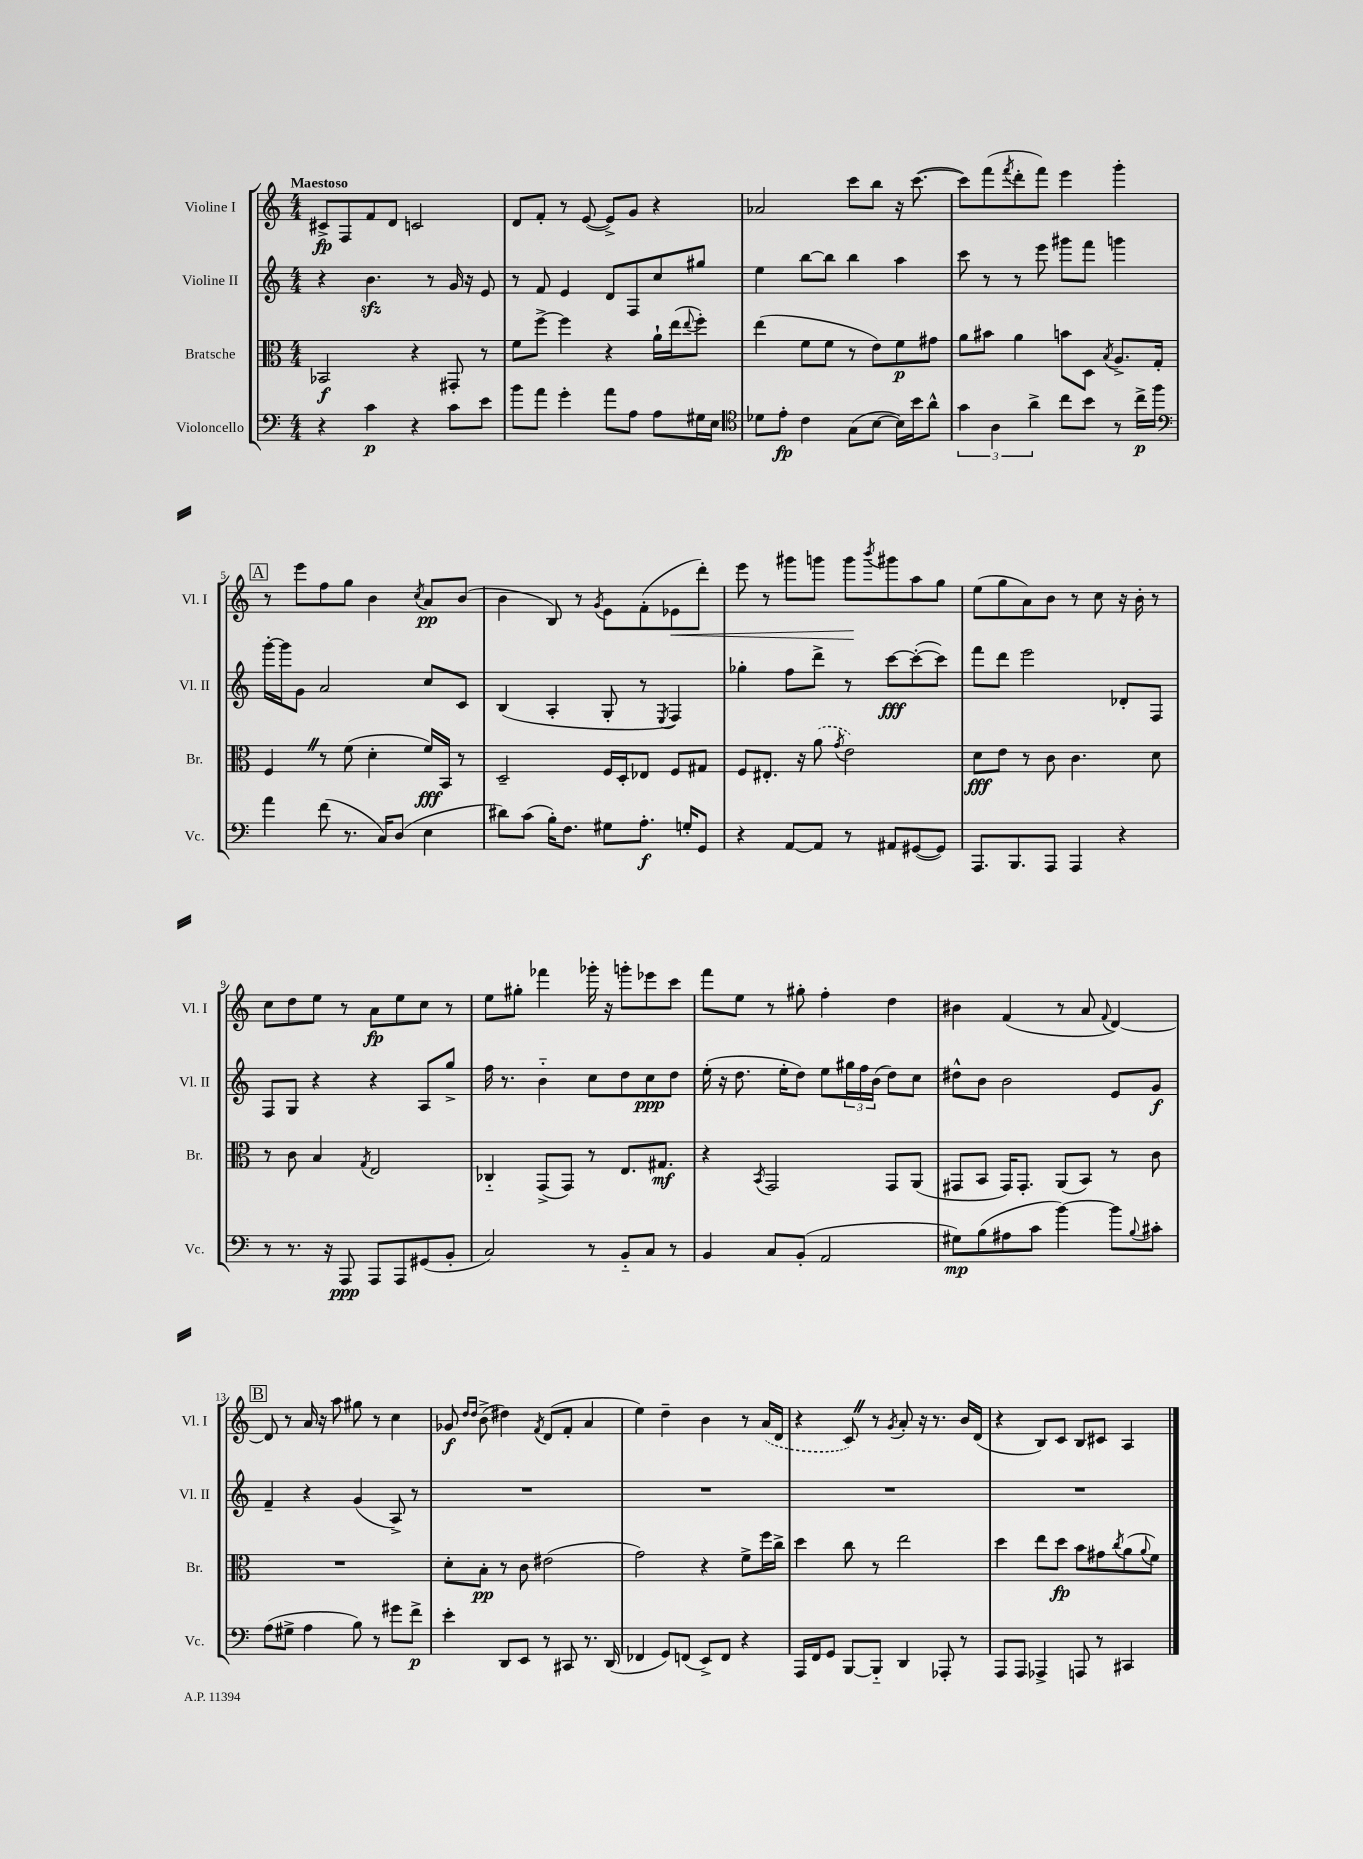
<<
\new StaffGroup <<
\new Staff = "s0" \with { instrumentName = "Violine I" shortInstrumentName = "Vl. I" } {
    \clef treble \key c \major \numericTimeSignature \time 4/4 \tempo "Maestoso"
    cis'8->\fp f8 f'8 d'8 c'2 |
    d'8 f'8-. r8 e'8~( e'8->) g'8 r4 |
    aes'2 c'''8 b''8 r16 c'''8.~( |
    c'''8) f'''8( \acciaccatura { f'''8 } d'''8-. f'''8) e'''4 g'''4-. |
    \mark \markup { \box "A" } r8 e'''8 f''8 g''8 b'4 \acciaccatura { c''8 } a'8\pp b'8( |
    b'4 b8) r8 \acciaccatura { g'8 } e'8 f'8-.( ees'8\< d'''8-.) |
    e'''8 r8 gis'''8 g'''8 g'''8\! \acciaccatura { b'''8 } gis'''8 a''8 g''8 |
    e''8( g''8 a'8) b'8 r8 c''8 r16 b'16-. r8 |
    c''8 d''8 e''8 r8 a'8\fp e''8 c''8 r8 |
    e''8 gis''8-. fes'''4 ges'''16-. r16 g'''8-. ees'''8 c'''8 |
    f'''8 e''8 r8 gis''8-. f''4-. d''4 |
    bis'4 f'4( r8 a'8 \appoggiatura { f'8 } d'4~) |
    \mark \markup { \box "B" } d'8 r8 a'16 r16 a''8 gis''8 r8 c''4 |
    ges'8\f \grace { d''16 d''16 } b'8->( dis''4) \acciaccatura { f'8 } d'8( f'8-. a'4 |
    e''4) d''4-- b'4 r8 \once \slurDashed a'16( d'16 |
    r4 c'8) \once \override BreathingSign.text = \markup { \musicglyph "scripts.caesura.straight" } \breathe r8 \acciaccatura { g'8 } a'8-. r16 r8. b'16 d'16( |
    r4 b8) c'8 b8 cis'8 a4 \bar "|." |
}
\new Staff = "s1" \with { instrumentName = "Violine II" shortInstrumentName = "Vl. II" } {
    \clef treble \key c \major \numericTimeSignature \time 4/4
    r4 b'4.\sfz r8 g'16 r16 e'8 |
    r8 f'8 e'4 d'8 f8 c''8 gis''8 |
    e''4 b''8~ b''8 b''4 a''4 |
    c'''8 r8 r8 e'''8 gis'''8 f'''8 g'''4 |
    \mark \markup { \box "A" } g'''16~-. g'''16 g'8 a'2 c''8 c'8 |
    b4( a4-. g8-. r8 \acciaccatura { e8 } f4) |
    ges''4-. f''8 d'''8-> r8 c'''8~\fff c'''8~-.( c'''8) |
    f'''8 d'''8 e'''2 des'8-. f8 |
    f8 g8 r4 r4 a8 g''8-> |
    f''16 r8. b'4-_ c''8 d''8 c''8\ppp d''8 |
    e''16-.( r16 d''8. e''16-. d''8) e''8 \tuplet 3/2 { gis''16 f''16 b'16( } d''8) c''8 |
    dis''8-^ b'8 b'2 e'8 g'8\f |
    \mark \markup { \box "B" } f'4-- r4 g'4( a8->) r8 |
    R1 |
    R1 |
    R1 |
    R1 \bar "|." |
}
\new Staff = "s2" \with { instrumentName = "Bratsche" shortInstrumentName = "Br." } {
    \clef alto \key c \major \numericTimeSignature \time 4/4
    bes,2\f r4 gis,8-. r8 |
    f'8 f''8~-> f''4 r4 a'16-! e''16( \appoggiatura { e''8 } f''8-.) |
    e''4( f'8 f'8 r8 e'8) f'8\p gis'8 |
    a'8 bis'8 a'4 b'8 d8 \acciaccatura { b8 } a8.-> g16-. |
    \mark \markup { \box "A" } f4 \once \override BreathingSign.text = \markup { \musicglyph "scripts.caesura.straight" } \breathe r8 f'8( d'4-. f'16\fff) b,16 r8 |
    d2-- f16 d16-. ees8 f8 gis8 |
    f8 eis8.-. r16 \once \slurDashed a'8( \acciaccatura { g'8 } e'2) |
    d'8\fff e'8 r8 c'8 c'4. d'8 |
    r8 c'8 b4 \acciaccatura { g8 } e2 |
    ces4-_ g,8->( g,8) r8 e8. gis8.\mf |
    r4 \acciaccatura { b,8 } g,2 g,8 a,8( |
    gis,8 b,8 gis,16) gis,8.-. a,8( b,8) r8 c'8 |
    \mark \markup { \box "B" } R1 |
    d'8-. b8-.\pp r8 c'8 eis'2( |
    g'2) r4 f'8-> f''16 c''16-> |
    d''4 c''8 r8 e''2 |
    d''4 e''8 d''8\fp b'8 gis'8 \acciaccatura { c''8 } a'8( \appoggiatura { a'8 } f'8) \bar "|." |
}
\new Staff = "s3" \with { instrumentName = "Violoncello" shortInstrumentName = "Vc." } {
    \clef bass \key c \major \numericTimeSignature \time 4/4
    r4 c'4\p r4 c'8 e'8 |
    b'8 a'8 g'4-. a'8 a8 a8 gis16 e16 |
    \clef tenor des'8 e'8-.\fp c'4 g8( b8~ b16) b'16 a'8-^ |
    \tuplet 3/2 { g'4 a4 a'4-> } c''8 b'8 r8 c''16->\p f''16 |
    \mark \markup { \box "A" } \clef bass a'4 f'8( r8. c16) d8( e4 |
    dis'8) c'8( b16-.) f8. gis8 a8.-.\f g16-. g,8 |
    r4 a,8~ a,8 r8 ais,8 gis,8~( gis,8) |
    a,,8. b,,8. a,,8 a,,4 r4 |
    r8 r8. r16 a,,8\ppp a,,8 a,,8 gis,8( b,8-. |
    c2) r8 b,8-_ c8 r8 |
    b,4 c8 b,8-.( a,2 |
    gis8\mp) b8( ais8 c'8 b'4~) b'8 \appoggiatura { b8 } cis'8-. |
    \mark \markup { \box "B" } a8( gis8-> a4 b8) r8 gis'8 f'8->\p |
    e'4-. d,8 e,8 r8 cis,8 r8. d,16( |
    fes,4 g,8) f,8( e,8->) f,8 r4 |
    a,,16 f,16 g,8 b,,8~ b,,8-_ d,4 aes,,8-. r8 |
    a,,8 a,,8 aes,,4-> a,,8 r8 cis,4 \bar "|." |
}
>>
>>
